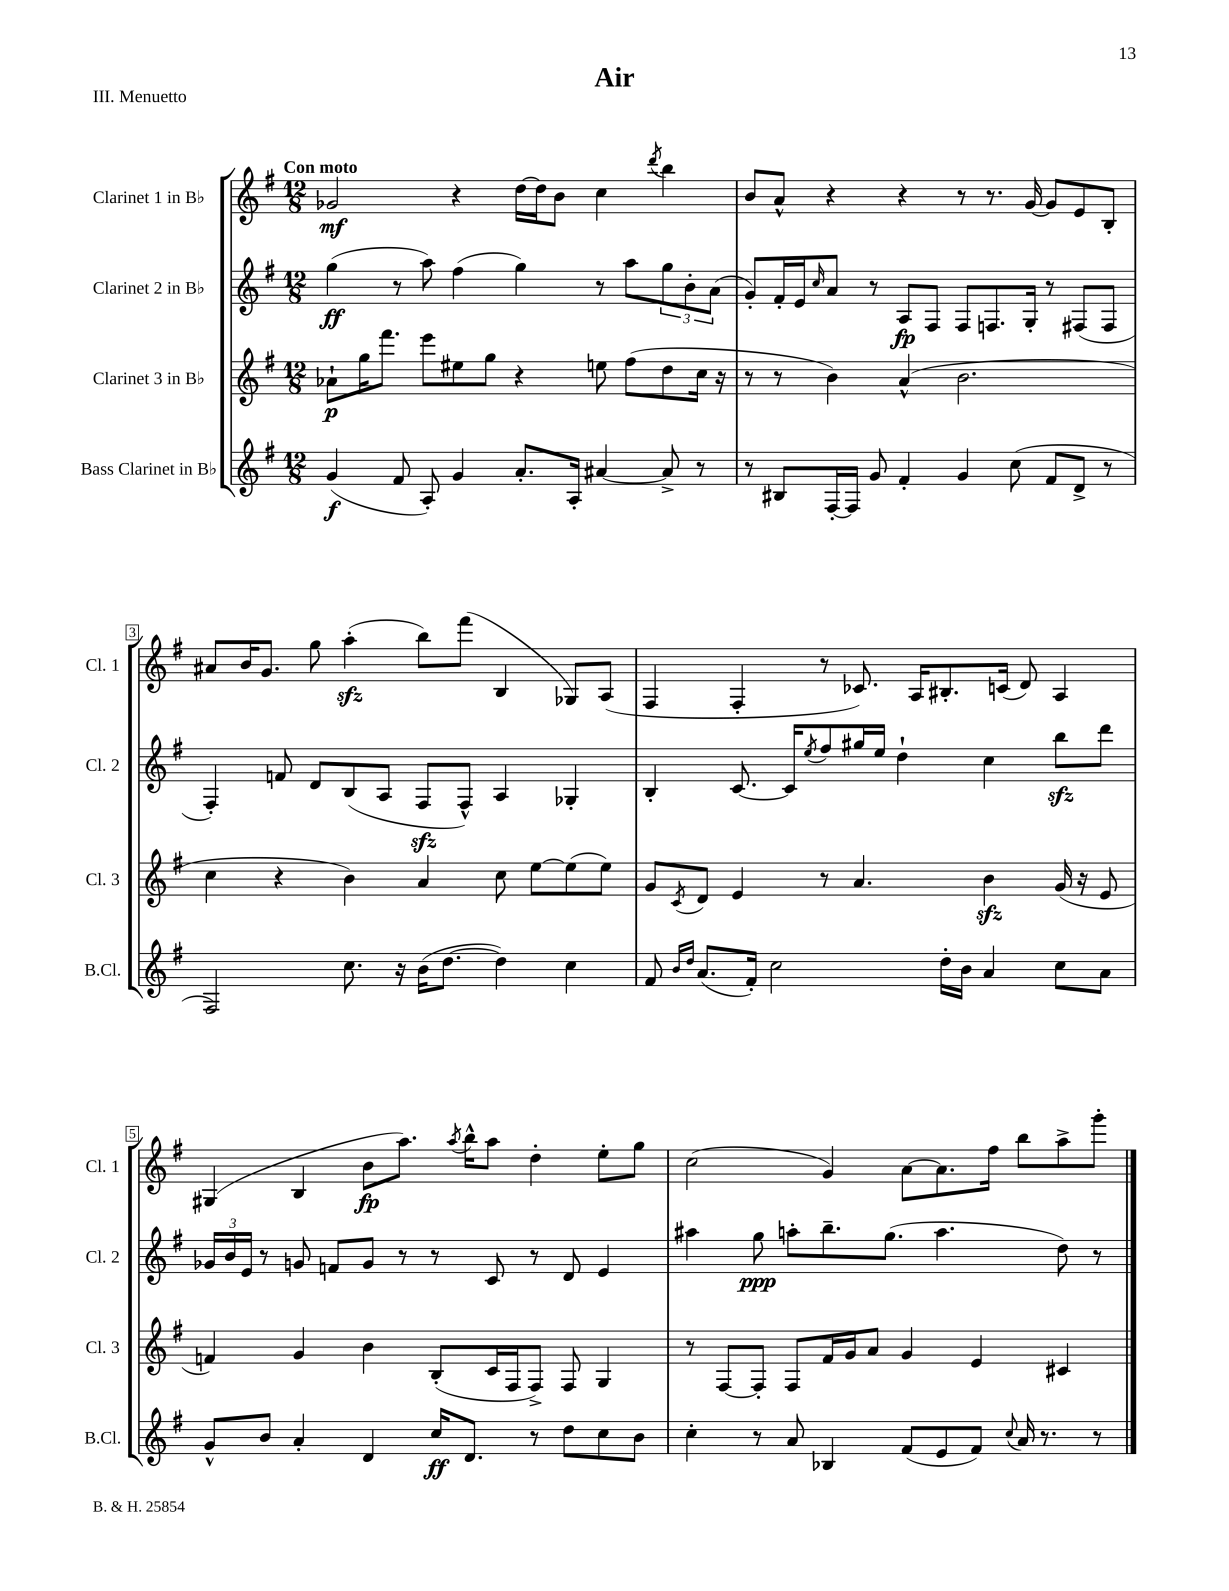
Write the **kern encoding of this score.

**kern	**kern	**kern	**kern
*staff4	*staff3	*staff2	*staff1
*clefG2	*clefG2	*clefG2	*clefG2
*k[f#]	*k[f#]	*k[f#]	*k[f#]
*M12/8	*M12/8	*M12/8	*M12/8
(4g	8a-`	(4gg	2g-
.	16gg	.	.
.	8.fff#	.	.
8f#	.	8r	.
8A')	8eee	8aa)	.
4g	8ee#	(4ff#	4r
.	8gg	.	.
8.a'	4r	4gg)	[16dd
.	.	.	16dd]
.	.	.	8b
16A'	.	.	.
[4a#	8ee	8r	4cc
.	(8ff#	8aa	.
.	.	.	8qddd
8a#^]	8dd	12gg	4bb
.	.	12b'	.
8r	16cc	.	.
.	.	(12a	.
.	16r	.	.
=	=	=	=
8r	8r	8g')	8b
8B#	8r	16f#'	8a^^
.	.	16e	.
.	.	16qqcc	.
[16F#'	4b)	8a	4r
16F#]	.	.	.
8g	.	8r	.
4f#'	(4a^^	8A	4r
.	.	8F#	.
4g	2.b	8F#	8r
.	.	8.F	8.r
(8cc	.	.	.
.	.	16G'	[16g
8f#	.	8r	8g]
8d^	.	(8F#	8e
8r	.	8F#	8B'
=	=	=	=
2F#)	4cc	4F#')	8a#
.	.	.	16b
.	.	.	8.g
.	4r	8f	.
.	.	8d	8gg
8.cc	4b)	(8B	(4aa'
.	.	8A	.
16r	.	.	.
(16b	4a	8F#	8bb)
[8.dd	.	.	.
.	.	8F#^^)	(8fff#
4dd])	8cc	4A	4B
.	[8ee	.	.
4cc	(8ee]	4G-'	8G-)
.	8ee)	.	(8A
=	=	=	=
8f#	8g	4B'	4F#
16qqb	.	.	.
16qqdd	8qc	.	.
(8.a	8d	.	.
.	4e	[8.c	4F#'
16f#')	.	.	.
2cc	.	.	.
.	.	16c]	.
.	.	8qee	.
.	8r	8ff#	8r
.	4.a	16gg#	8.c-)
.	.	16ee	.
.	.	4dd`	.
.	.	.	16A
16dd'	.	.	8.B#'
16b	.	.	.
4a	4b	4cc	.
.	.	.	(16c
.	.	.	8d)
8cc	(16g	8bb	4A
.	16r	.	.
8a	8e	8ddd	.
=	=	=	=
8g^^	4f)	24g-	(4G#
.	.	24b	.
.	.	24e	.
8b	.	8r	.
4a'	4g	8g	4B
.	.	8f	.
4d	4b	8g	8b
.	.	8r	8.aa)
16cc	(8B'	8r	.
.	.	.	8qaa
8.d	.	.	16bb^^
.	16c	8c	8aa
.	16F#	.	.
8r	8F#^)	8r	4dd'
8dd	8F#	8d	.
8cc	4G	4e	8ee'
8b	.	.	8gg
=	=	=	=
4cc'	8r	4aa#	(2cc
.	[8F#	.	.
8r	8F#']	8gg	.
8a	8F#	8aa'	.
4B-	16f#	8.bb~	4g)
.	16g	.	.
.	8a	.	.
.	.	(8.gg	.
(8f#	4g	.	[8a
8e	.	4.aa	8.a]
8f#)	4e	.	.
.	.	.	16ff#
8qqcc	.	.	.
16a	.	.	8bb
8.r	.	.	.
.	4c#	8dd)	8aa^
8r	.	8r	8ggg'
==	==	==	==
*-	*-	*-	*-
